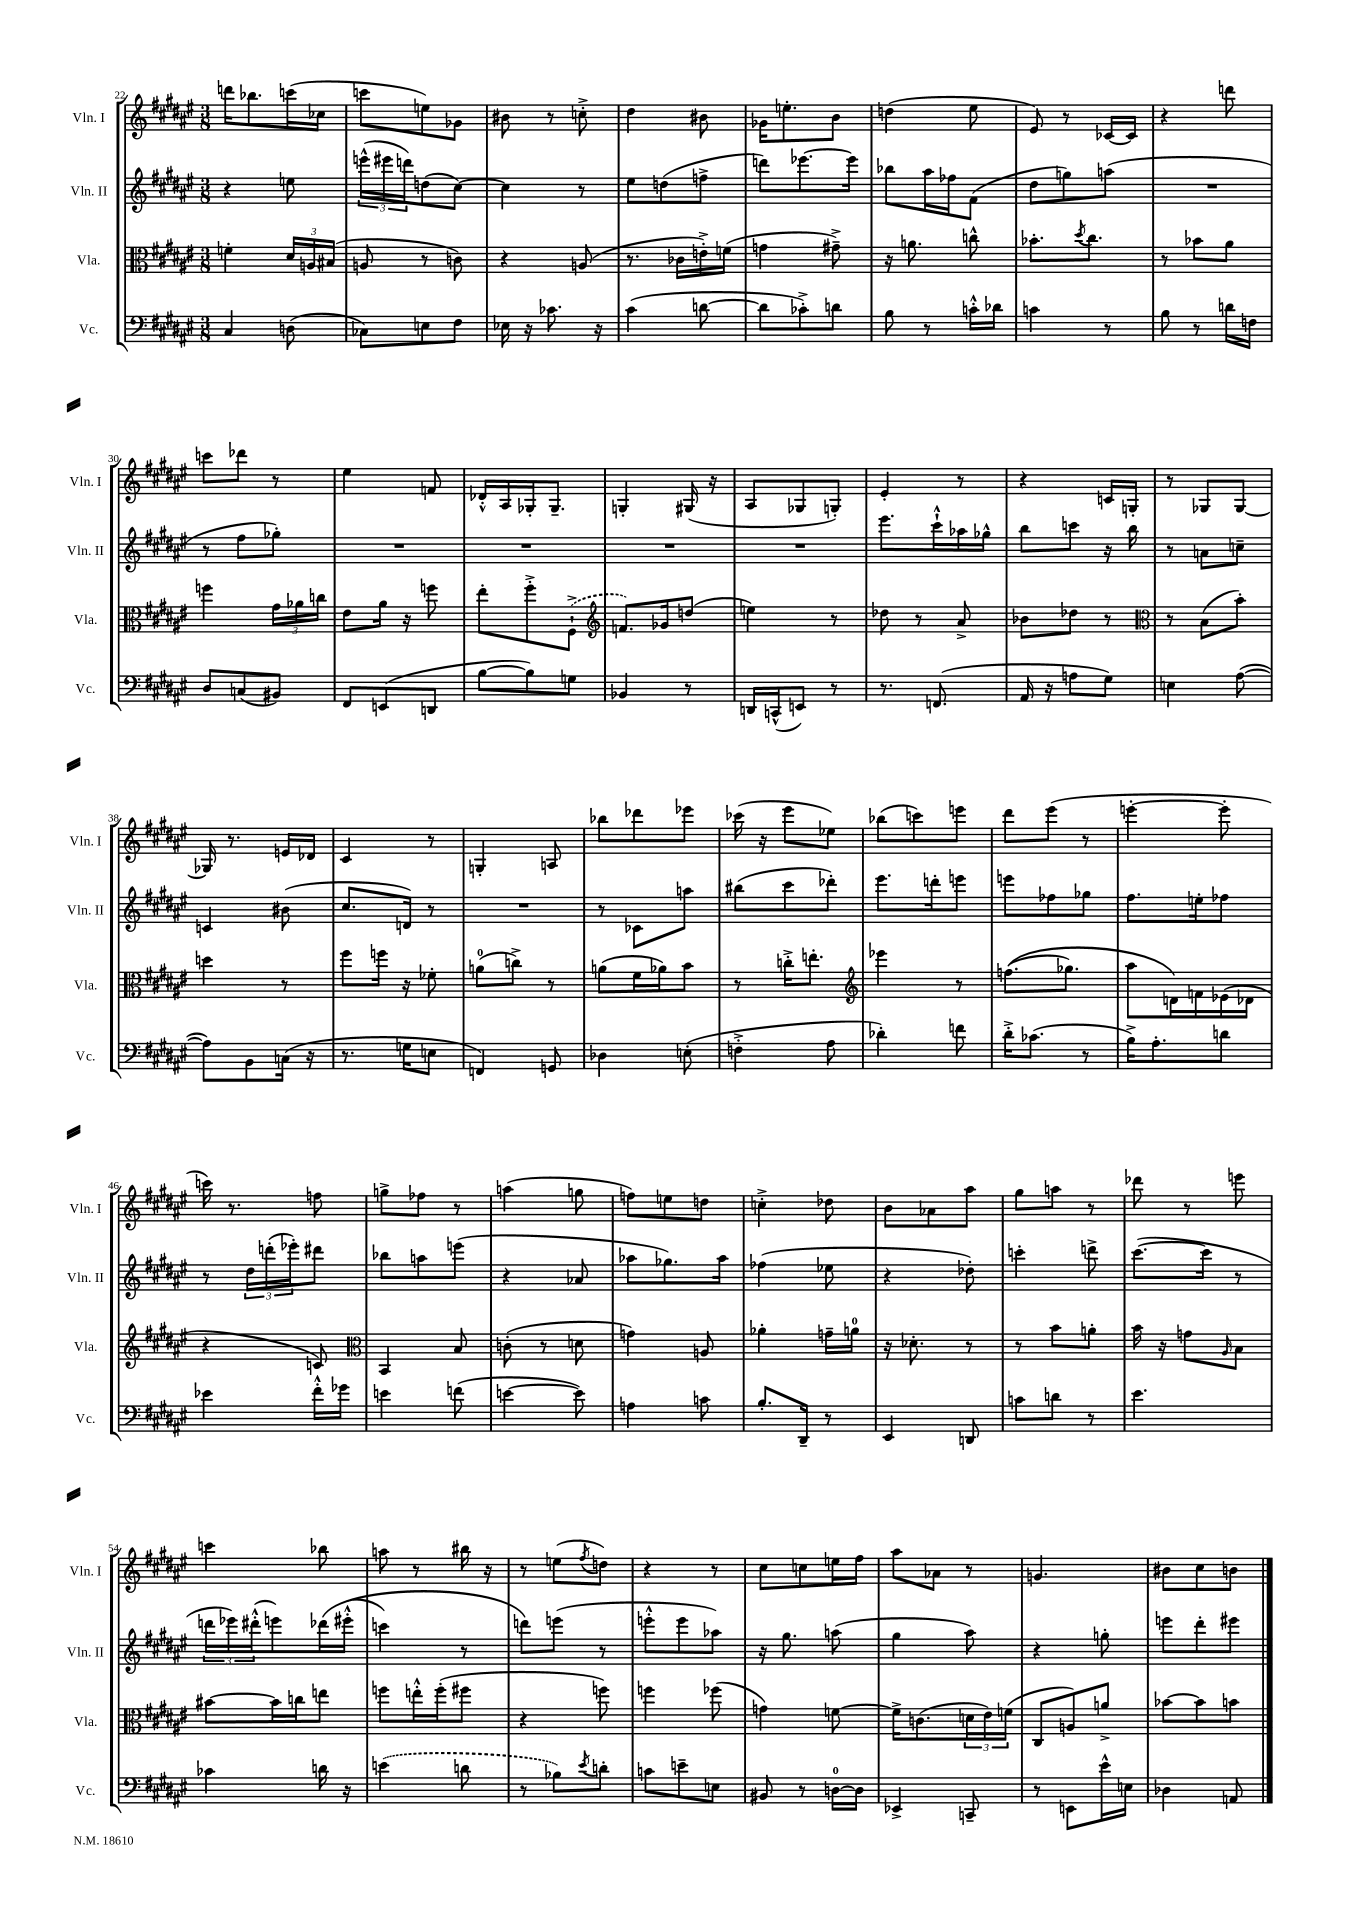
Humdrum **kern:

**kern	**kern	**kern	**kern
*staff4	*staff3	*staff2	*staff1
*clefF4	*clefC3	*clefG2	*clefG2
*k[f#c#g#d#a#e#]	*k[f#c#g#d#a#e#]	*k[f#c#g#d#a#e#]	*k[f#c#g#d#a#e#]
*M3/8	*M3/8	*M3/8	*M3/8
4C#	4f'	4r	16ddd
.	.	.	8.bb-
(8D	24d#	8ee	(16ccc
.	24A	.	.
.	.	.	16cc-
.	(24B#	.	.
=	=	=	=
8C-)	8A	(24eee^^	8ccc
.	.	24eee#	.
.	.	24ddd)	.
8E	8r	(8dd	8ee)
8F#	8c)	[8cc#)	8g-
=	=	=	=
16E-	4r	4cc#]	8b#
16r	.	.	.
8.c-	.	.	8r
.	(8A	8r	8cc'^
16r	.	.	.
=	=	=	=
(4c#	8.r	8ee#	4dd#
.	.	(8dd	.
.	16c-	.	.
[8d	16e'^)	8ff^	8b#
.	(16f	.	.
=	=	=	=
8d]	4g	8ddd)	16g-
.	.	.	8.ee'
8c-'^)	.	[8.eee-	.
8d	8g#~^)	.	8b
.	.	16eee-]	.
=	=	=	=
8B	16r	8bb-	(4dd
.	8.a	.	.
8r	.	16aa#	.
.	.	16ff-	.
16c'^^	8cc^^	(8f#	8ee#
16d-	.	.	.
=	=	=	=
4c	8.b-'	8dd#	8e#)
.	.	8gg)	8r
.	8qdd#	.	.
.	8.cc#	.	.
8r	.	(8aa	[16c-
.	.	.	16c-]
=	=	=	=
8B	8r	4.r	4r
8r	8b-	.	.
16d	8a#	.	8ddd
16F	.	.	.
=	=	=	=
8D#	4ff	8r	8ccc
(8C	.	8ff#	8ddd-
8BB#)	24g#	8gg-')	8r
.	24a-	.	.
.	24cc	.	.
=	=	=	=
8FF#	8e#	4.r	4ee#
(8EE	16a#	.	.
.	16r	.	.
8DD	8ff	.	8f
=	=	=	=
[8B	8ee#'	4.r	16d-'^^
.	.	.	16A#
8B])	8ff#'^	.	16G-'
.	.	.	8.G-~
8G	(8F#`^	.	.
=	=	=	=
*	*clefG2	*	*
4BB-	8.f)	4.r	4G'
.	16g-	.	.
8r	(8dd	.	(16G#
.	.	.	16r
=	=	=	=
16DD	4ee)	4.r	8A#
(16CC^^	.	.	.
8EE)	.	.	8G-
8r	8r	.	8G')
=	=	=	=
8.r	8dd-	8.eee#	4e#'
.	8r	.	.
(8.FF	.	16ccc#`^^	.
.	8a#^	16aa-	8r
.	.	16gg-^^	.
=	=	=	=
16AA#	8b-	8bb	4r
16r	.	.	.
8A	8dd-	8ccc	.
8G#)	8r	16r	16c
.	.	16bb	16G'
=	=	=	=
*	*clefC3	*	*
4E	8r	8r	8r
.	(8B	8a	8G-
([8A#	8b')	8cc~	[8G-
=	=	=	=
8A#])	4dd	4c	16G-]
.	.	.	8.r
8BB	.	.	.
(16C	8r	(8b#	16e
16r	.	.	16d-
=	=	=	=
8.r	8ff#	8.cc#	4c#
.	16ff	.	.
16G	16r	16d)	.
8E	8f-'	8r	8r
=	=	=	=
4FF)	(8a	4.r	4G'
.	8cc^)	.	.
8GG	8r	.	8A
=	=	=	=
4D-	(8a	8r	8bb-
.	16f#	8c-	8ddd-
.	16a-)	.	.
(8E'	8b	8aa	8eee-
=	=	=	=
4F'^	8r	(8bb#	(16ccc-
.	.	.	16r
.	16cc'^	8ccc#	8eee#
.	8.ee'	.	.
8A#	.	8ddd-')	8ee-)
=	=	=	=
*	*clefG2	*	*
4d-')	4eee-	8.eee#	(8bb-
.	.	.	8ccc)
.	.	16ddd'	.
8f	8r	8eee	8eee
=	=	=	=
16d#'^	&((8.ff	8eee	8ddd#
(8.c-	.	.	.
.	.	8ff-	(8eee#
.	8.gg-)	.	.
8r	.	8gg-	8r
=	=	=	=
16B^)	8aa#	8.ff#	[4eee'
8.A#'	.	.	.
.	16d&)	.	.
.	16f	16ee'	.
8d	(16e-	8ff-	8eee']
.	16d-	.	.
=	=	=	=
4e-	4r	8r	16ccc)
.	.	.	8.r
.	.	24dd#	.
.	.	(24ddd'	.
.	.	24eee-')	.
16f#'^^	8c)	8ddd#	8ff
16g-	.	.	.
=	=	=	=
*	*clefC3	*	*
4e	4BB	8bb-	8gg^
.	.	8aa	8ff-
(8f	8B	(8eee	8r
=	=	=	=
[4e	(8c'	4r	(4aa
.	8r	.	.
8e])	8d	8a-	8gg
=	=	=	=
4A	4g)	8aa-	8ff)
.	.	8.gg-)	8ee
8c	8A	.	8dd
.	.	16aa-	.
=	=	=	=
8.B'	4a-'	(4ff-	4cc'^
16DD#~	.	.	.
8r	16g~	8ee-	8dd-
.	16a	.	.
=	=	=	=
4EE#	16r	4r	8b
.	8.d-'	.	.
.	.	.	8a-
8DD	8r	8dd-')	8aa#
=	=	=	=
8c	8r	4ccc'	8gg#
8d	8b	.	8aa
8r	8a'	8ddd^	8r
=	=	=	=
4.e#	16b	([8.ccc#	8ddd-
.	16r	.	.
.	8g	.	8r
.	.	16ccc#]	.
.	16qqA#	.	.
.	8B	8r	8eee
=	=	=	=
4c-	[8b#	24ddd	4ccc
.	.	24eee-)	.
.	.	(24ddd#'^^	.
.	16b#]	8eee)	.
.	16cc	.	.
16d	8ee	&(16ddd-	8bb-
16r	.	(16eee#'^^	.
=	=	=	=
(4e	8ff	4ccc)	8aa
.	16ee'^^	.	8r
.	(16ff'	.	.
8d	8ff#	8r	16bb#
.	.	.	16r
=	=	=	=
8r	4r	8ddd&)	8r
8B-)	.	(8eee	(8ee
8qe#	.	.	8qff#
8d'	8ff)	8r	8dd)
=	=	=	=
8c	4ff	8eee'^^	4r
8e~	.	8eee	.
8E	(8ff-	8aa-)	8r
=	=	=	=
8BB#	4g)	16r	8cc#
.	.	8.gg#	.
8r	.	.	8cc
[16D	[8f	(8aa	16ee
16D]	.	.	16ff#
=	=	=	=
4EE-^	16f^]	4gg#	8aa#
.	(8.c	.	.
.	.	.	8a-
8CC~	24d	8aa#)	8r
.	24e#)	.	.
.	(24f	.	.
=	=	=	=
8r	8C#	4r	4.g
8EE	8A)	.	.
16e#^^	8a^	8gg'	.
16E	.	.	.
=	=	=	=
4D-	[8b-	8eee	8b#
.	8b-]	8ddd#'	8cc#
8AA	8b	8eee#	8b
==	==	==	==
*-	*-	*-	*-
